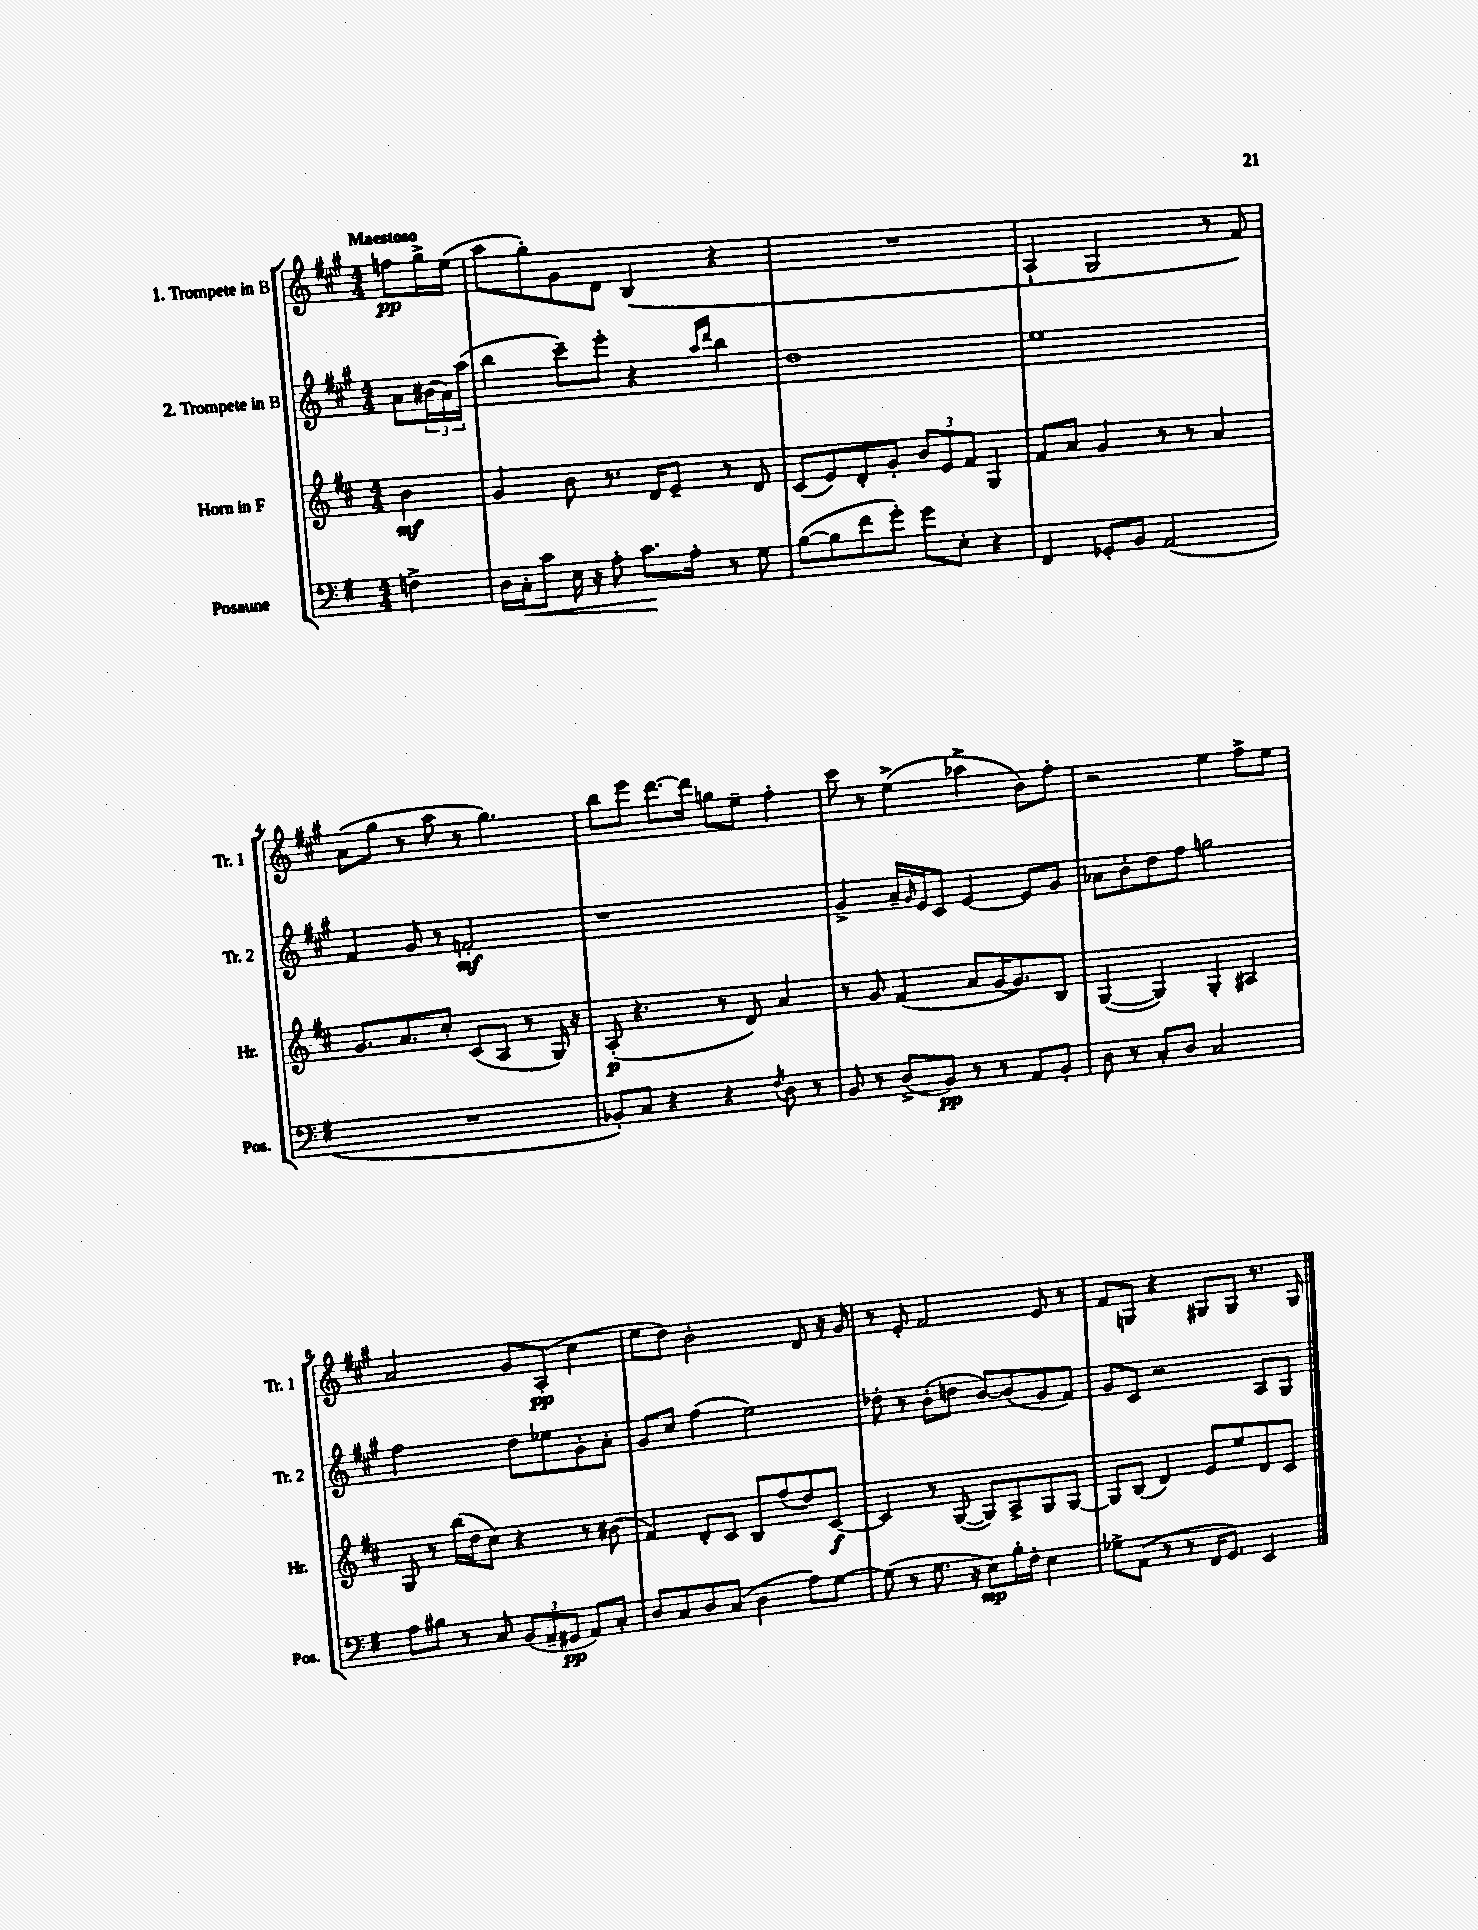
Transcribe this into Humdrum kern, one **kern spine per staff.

**kern	**kern	**kern	**kern
*staff4	*staff3	*staff2	*staff1
*clefF4	*clefG2	*clefG2	*clefG2
*k[f#]	*k[f#c#]	*k[f#c#g#]	*k[f#c#g#]
*M4/4	*M4/4	*M4/4	*M4/4
4F^	4b	8a	8ff
.	.	(24b#	16gg#^
.	.	24a)	.
.	.	.	(16ee
.	.	(24aa	.
=	=	=	=
16D	4g	4bb	8aa
16C'	.	.	.
8c	.	.	8gg#')
16E	8b	8ccc#~)	8g#
16r	.	.	.
8A'	8.r	8eee'	8d
8.c	.	4r	(4B
.	16d	.	.
.	8e~	.	.
16A'	.	.	.
.	.	16qqaa	.
.	.	16qqddd	.
8r	8r	4bb	4r
8G	8d	.	.
=	=	=	=
([8B	(8c#	1dd	1r
8B]	8e)	.	.
8f#	8d'	.	.
8g')	8g'	.	.
8g	12b	.	.
.	12e	.	.
8E'	.	.	.
.	12f#	.	.
4r	4G	.	.
=	=	=	=
4FF#	8f#	1ee	4A`
.	8a	.	.
8GG-'	4g	.	2G#
8BB	.	.	.
(2AA	8r	.	.
.	8r	.	.
.	4a	.	8r
.	.	.	8f#)
=	=	=	=
1r	8.g	4f#	(8a
.	.	.	8gg#
.	8.a	.	.
.	.	8g#	8r
.	8cc#'	8r	8aa
.	(8c#	2f'	8r
.	8A	.	4.gg#)
.	8r	.	.
.	16G)	.	.
.	16r	.	.
=	=	=	=
8BB-')	(8A'	1r	8bb
8C	4.r	.	8eee
4r	.	.	[8.ddd
.	.	.	16ddd]
4r	8r	.	8gg
.	8d)	.	8ee~
8qF#	.	.	.
8D	4a	.	4ff#'
8r	.	.	.
=	=	=	=
8BB	8r	4g#^	8ccc#
8r	8g	.	8r
(8D^	(4f#	16a~	(4ee^
.	.	16qqg#	.
.	.	16e	.
8BB)	.	8c#	.
8r	8a	[4e	4aa-^
8r	[16g	.	.
.	8.g])	.	.
8AA	.	8e]	8b)
8BB'	8B	8g#	8ff#'
=	=	=	=
8D	([4G	8a-	2r
8r	.	8b'	.
8C'	4G])	8dd	.
8D	.	8ff#	.
2C	4G'	2gg	4ee
.	4A#	.	8ff#^
.	.	.	8ee
=	=	=	=
8A	8G	2ff#	2a
8B#	8r	.	.
8r	(16bb	.	.
.	16dd	.	.
8C	8cc#)	.	.
(12BB	4r	8dd	8g#
12AA~	.	.	.
.	.	8ee-	(8A'
12GG#	.	.	.
8AA)	8r	8g#'	4cc#
8C'	(8b#	8a'	.
=	=	=	=
8D	4f#)	8g#	8ee
8C	.	8cc#	8dd)
8D	8d'	(4ff#	2b'
(8C	8c#	.	.
4D	8B	2ee)	.
.	(8ff#	.	.
8A)	8dd)	.	8d
[8G	[8c#	.	16r
.	.	.	16g#
=	=	=	=
(8G]	4c#]	8dd-'	8r
8r	.	8r	8e'
8.G	8r	(8b'	2f#
.	([8G	8dd	.
16r	.	.	.
8E)	8G])	[8b)	.
16B'	8A^	(8b]	.
16F#'	.	.	.
4E	8G	8g#	8e
.	[8G	8f#)	8r
=	=	=	=
8G-^	8G]	8g#	8f#
(8AA	(8B	8c#	8G
8r	4d)	2r	4r
8r	.	.	.
16FF#	8e	.	8G#
8.GG)	.	.	.
.	8ee	.	8G#
4EE	8d	8A	8.r
.	8c#	8G#	.
.	.	.	16G#
==	==	==	==
*-	*-	*-	*-
